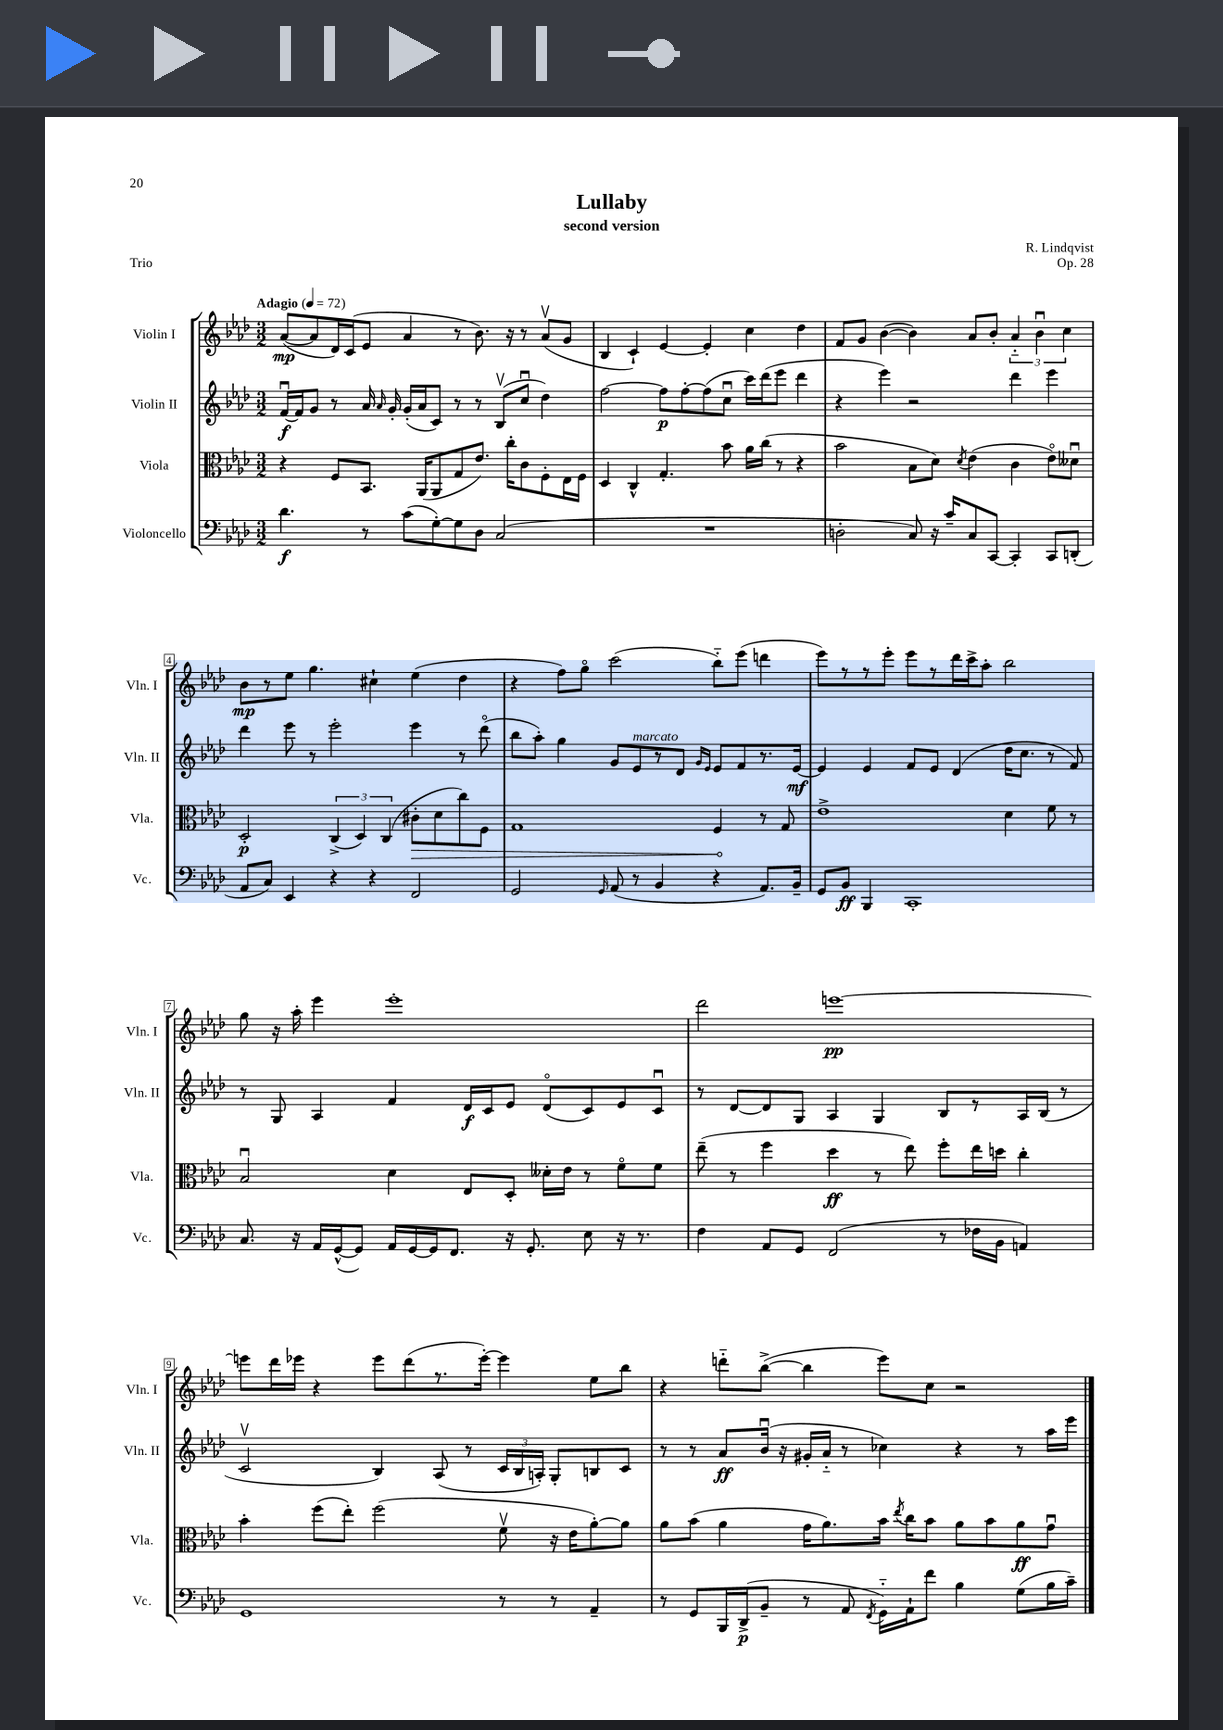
\header { title = "Lullaby" composer = "R. Lindqvist" subtitle = "second version" opus = "Op. 28" piece = "Trio" }
<<
\new StaffGroup <<
\new Staff = "s0" \with { instrumentName = "Violin I" shortInstrumentName = "Vln. I" } {
    \clef treble \key aes \major \numericTimeSignature \time 3/2 \tempo "Adagio" 4 = 72
    \autoBeamOff aes'8[~\mp( aes'8 des'16) c'16( ees'8] aes'4 r8 bes'8.) r16 r8 aes'8[\upbow( g'8] |
    bes4 c'4-!) ees'4~ ees'4-. c''4 des''4 |
    f'8[ g'8] bes'4~( bes'4) aes'8[ bes'8]-. \tuplet 3/2 { aes'4-_ bes'4\downbow c''4 } |
    bes'8[\mp r8 ees''8] g''4. cis''4-! ees''4( des''4 |
    r4 f''8[) g''8]\flageolet c'''2( bes''8[-_) ees'''8]( d'''4 |
    ees'''8[) r8 r8 ees'''8]-. ees'''8[ r8 des'''16 c'''16-> aes''8]-. bes''2 |
    g''8 r16 aes''16-. ees'''4 ees'''1-. |
    des'''2 e'''1~\pp |
    e'''8[ des'''16 ees'''16] r4 ees'''8[ des'''8( r8. ees'''16]~-.) ees'''4 ees''8[ bes''8] |
    r4 d'''8[-_ bes''8]~->( bes''4 ees'''8[) c''8] r2 \bar "|." |
}
\new Staff = "s1" \with { instrumentName = "Violin II" shortInstrumentName = "Vln. II" } {
    \clef treble \key aes \major \numericTimeSignature \time 3/2
    \autoBeamOff f'16[~\downbow\f f'16 g'8] r8 aes'16 \grace { aes'16 } g'16-. g'16[-.( aes'16 c'8]) r8 r8 bes8[\upbow( c''8]\downbow des''4) |
    f''2~ f''8[\p f''8~-. f''8( c''8]\downbow c'''16[) des'''16( ees'''8] des'''4 |
    r4 ees'''4) r2 des'''4 ees'''4 |
    des'''4 ees'''8 r8 ees'''2-. ees'''4 r8 des'''8\flageolet( |
    bes''8[ aes''8]-.) g''4 g'8[ ees'8^\markup { \italic "marcato" } r8 des'8] \grace { g'16[ ees'16] } ees'8[ f'8 r8. ees'16]~\mf |
    ees'4 ees'4 f'8[ ees'8] des'4( des''16[ c''8.] r8 f'8) |
    r8 g8 aes4 f'4 des'16[\f c'16 ees'8] des'8[\flageolet( c'8) ees'8 c'8]\downbow |
    r8 des'8[~ des'8 g8] aes4 g4 bes8[ r8 aes16 bes16]( r8 |
    c'2\upbow bes4) aes8( r8 \tuplet 3/2 { c'16[ bes16 a16]-.) } g8[-. b8 c'8] |
    r8 r8 aes'8[\ff bes'16]\downbow( r16 gis'16[-. aes'16]-_ r8 ces''4) r4 r8 aes''16[ ees'''16] \bar "|." |
}
\new Staff = "s2" \with { instrumentName = "Viola" shortInstrumentName = "Vla." } {
    \clef alto \key aes \major \numericTimeSignature \time 3/2
    \autoBeamOff r4 f8[ bes,8.] aes,16[( aes,8 g8 ees'8.]) c''16[-. c'8 f8-. ees16 f16] |
    des4 c4-^ g4.-. bes'8 aes'16[ c''16]( r8 r4 |
    bes'2 bes8[ des'8]) \acciaccatura { des'8 } ees'4( c'4 ees'8[\flageolet) deses'8]\downbow |
    des2-.\p \tuplet 3/2 { c4->( des4) c4( } \once \override Hairpin.circled-tip = ##t cis'8[-.\> des'8 c''8) f8] |
    g1 f4\! r8 g8 |
    ees'1-> des'4 f'8 r8 |
    bes2\downbow des'4 ees8[ des8]-. deses'16[-. ees'16] r8 f'8[\flageolet f'8] |
    ees''8--( r8 f''4 des''4\ff r8 ees''8) f''8[-. ees''16 d''16] c''4-. |
    bes'4-. f''8[( ees''8]-.) f''2( f'8\upbow r16 ees'16[ aes'8~-.) aes'8] |
    aes'8[ bes'8]( aes'4 g'16[ aes'8.) bes'16] \acciaccatura { ees''8 } c''16[ bes'8] aes'8[ bes'8 aes'8\ff g'8]\downbow \bar "|." |
}
\new Staff = "s3" \with { instrumentName = "Violoncello" shortInstrumentName = "Vc." } {
    \clef bass \key aes \major \numericTimeSignature \time 3/2
    \autoBeamOff des'4.\f r8 c'8[( g8~-.) g8 des8] c2( |
    R1. |
    d2-. c8) r16 c'16[-- c8 c,8]~ c,4-. c,8[ d,8]-.( |
    aes,8[ c8]) ees,4 r4 r4 f,2 |
    g,2 \grace { g,16 } aes,8( r8 bes,4 r4 aes,8.[) bes,16]-- |
    g,8[ bes,8]\ff bes,,4 c,1-. |
    c8. r16 aes,16[ g,16~-^( g,8]) aes,16[ g,16~ g,16 f,8.] r16 g,8.-. ees8 r16 r8. |
    f4 aes,8[ g,8] f,2( r8 fes16[ bes,16] a,4) |
    g,1 r8 r8 aes,4-- |
    r8 g,8[ bes,,16 des,16->\p( bes,8]-- r8 aes,8 \acciaccatura { f,8 } g,16[-_) aes,16-! f'8] bes4 g8[( bes16 c'16]--) \bar "|." |
}
>>
>>
\layout { \context { \Score \override BarNumber.stencil = #(make-stencil-boxer 0.1 0.3 ly:text-interface::print) } }
